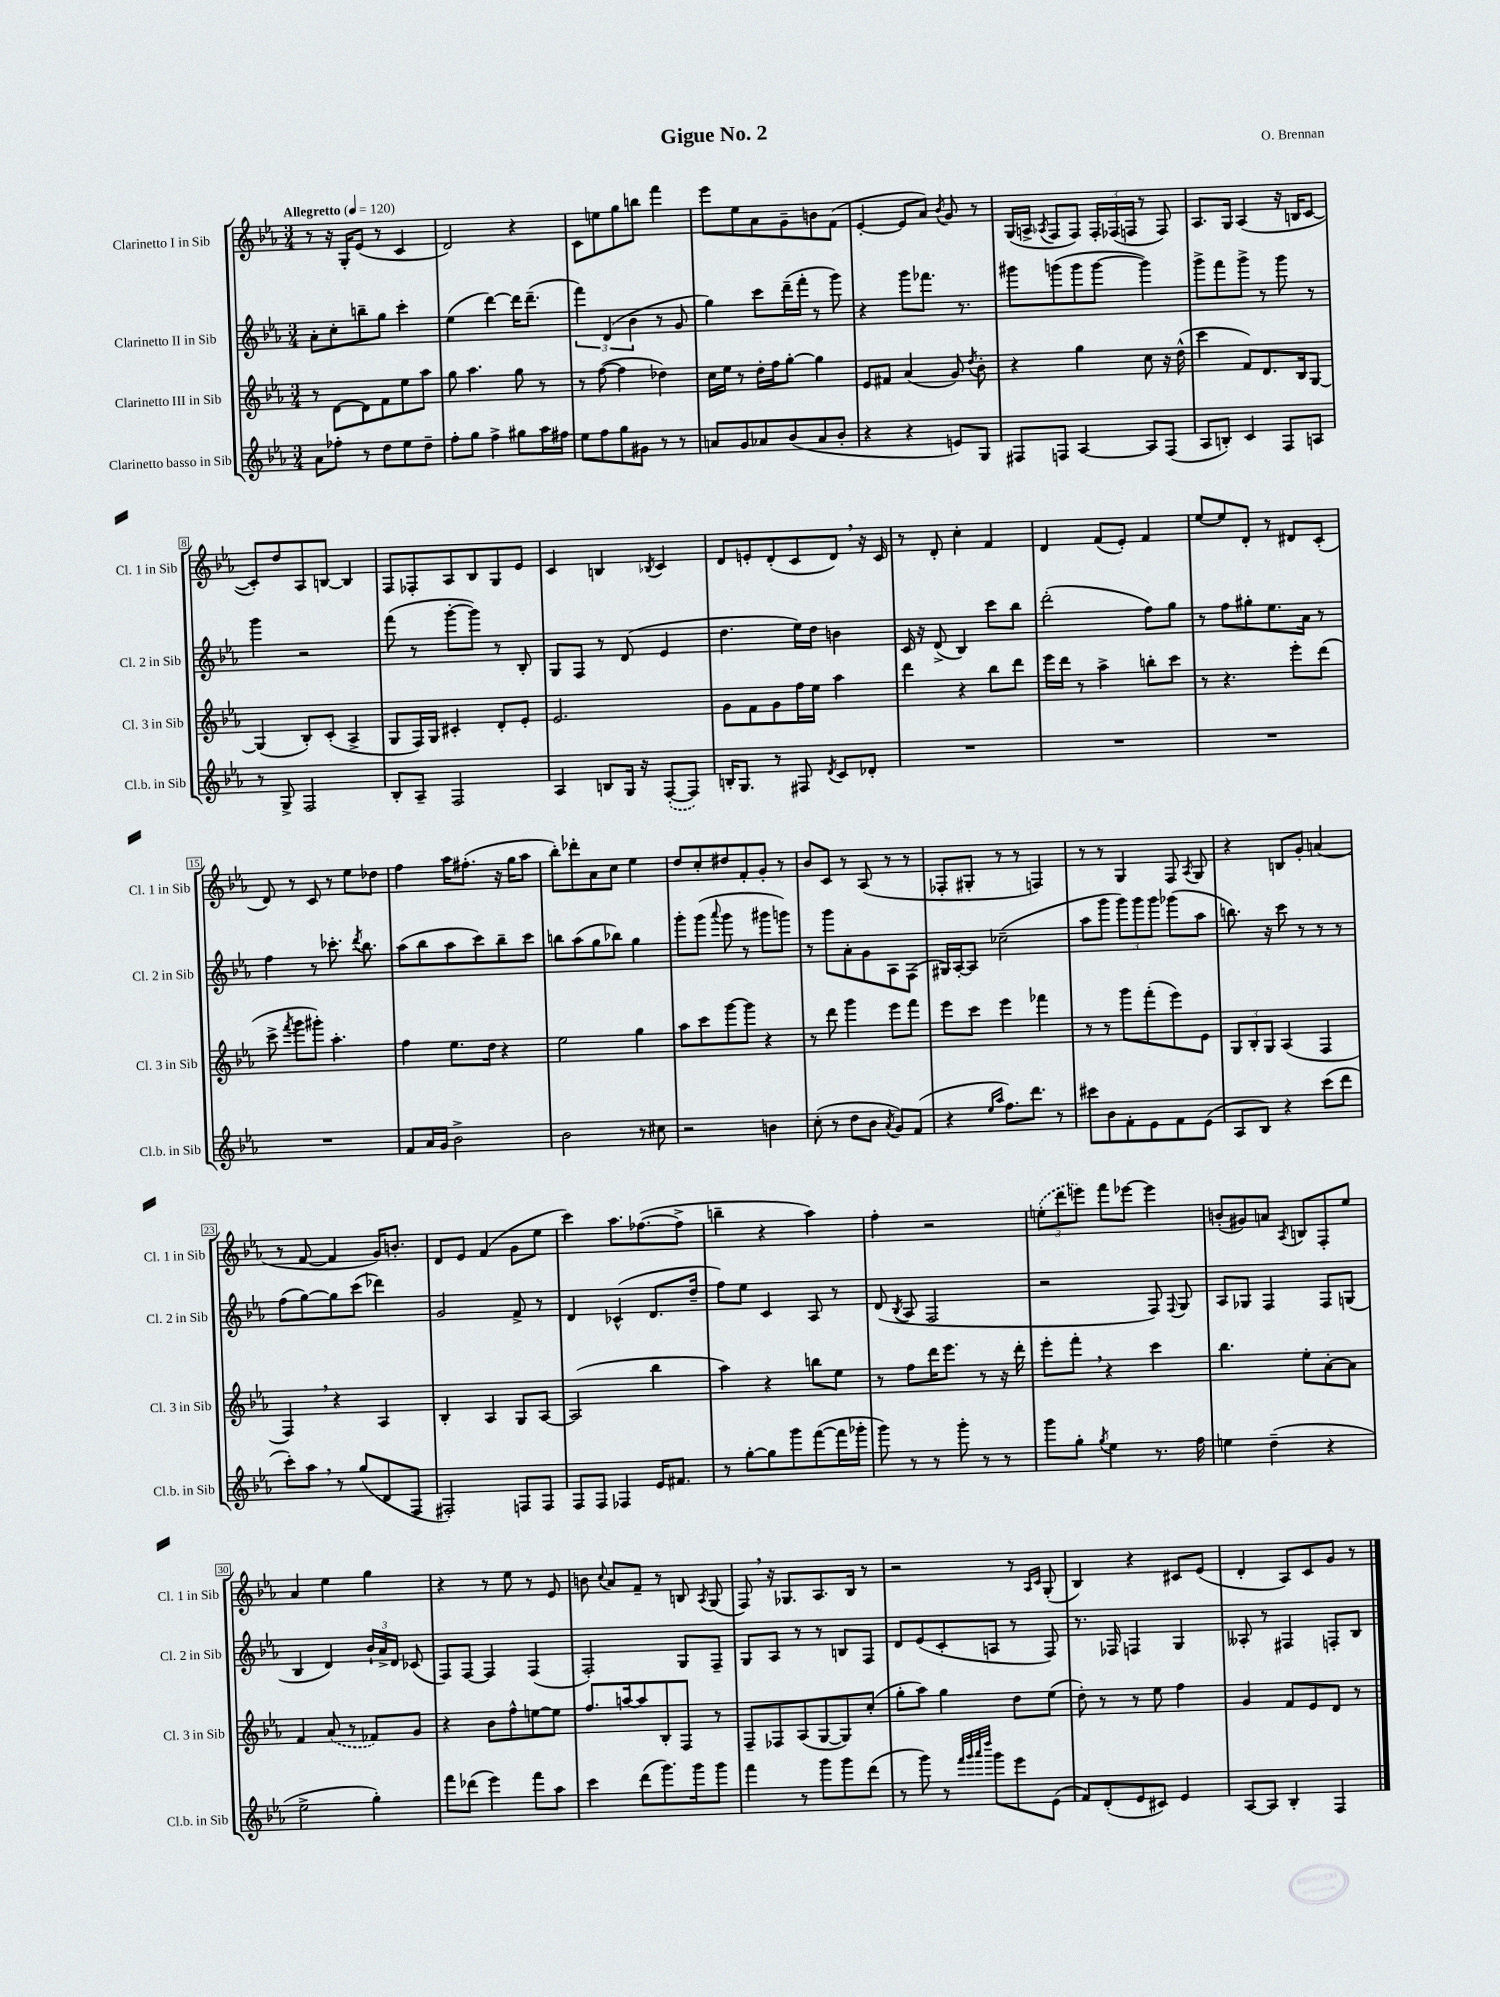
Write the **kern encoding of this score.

**kern	**kern	**kern	**kern
*part4	*part3	*part2	*part1
*staff4	*staff3	*staff2	*staff1
*I"Clarinetto basso in Sib	*I"Clarinetto III in Sib	*I"Clarinetto II in Sib	*I"Clarinetto I in Sib
*I'Cl.b. in Sib	*I'Cl. 3 in Sib	*I'Cl. 2 in Sib	*I'Cl. 1 in Sib
*clefG2	*clefG2	*clefG2	*clefG2
*k[b-e-a-]	*k[b-e-a-]	*k[b-e-a-]	*k[b-e-a-]
*M3/4	*M3/4	*M3/4	*M3/4
*MM120	*MM120	*MM120	*MM120
=1	=1	=1	=1
!	!	!	!LO:TX:a:B:t=Allegretto
8a-\L	8r	8a-'\L	8r
8ff-X'\J	[8d\L	8cc'\	16r
.	.	.	16G'/KL
8r	8d\]	8bbn~\	(8e-/J
8dd\L	8f\	8gg\J	8r
8ee-\	8ee-\	4ccc'\	4c/
8dd~\J	8aa-\J	.	.
=2	=2	=2	=2
8ff'\L	8gg\	(4ee-\	2d/)
8gg\J	4.aa-\	.	.
4ff^\	.	[4ddd\)	.
8gg#X\L	8gg\	16ddd\KL]	4r
.	.	(8.ddd~\J	.
16aa-\L	8r	.	.
16ff#X\JJ	.	.	.
=3	=3	=3	=3
8ee-\L	8r	6fff\)	8c\L
8ff\	([8ff\	.	8een\
.	.	(6d/	.
8gg\	4ff\]	.	8gg\
.	.	6b-\	.
8g#X\J	.	.	8bbn\J
8r	4dd-X\)	8r	4fff\
8r	.	8g/	.
=4	=4	=4	=4
8an/L	16cc\LL	4gg\)	8eee-\L
.	16ee-\JJ	.	.
8g/	8r	.	8ee-\
8a-X/	16dd'\LL	8ccc\L	8a-\
.	16ff\J	.	.
(8b-/	[8gg'\J	(16ddd~\L	8g~\
.	.	16fff'\JJ	.
8a-/	4gg\]	8r	8bn\
8b-'/J	.	8ggg\)	(8f\J
=5	=5	=5	=5
4r	8e-/L	4r	[4e-'/
.	8f#X/J	.	.
4r	(4a-/	8ggg\L	8e-/L]
.	.	8.fff-X\J	8a-/J)
.	.	.	8qb-/
8en/L)	8g/)	.	8g/
.	.	8.r	.
.	8qdd/	.	.
8G/J	8b-'\	.	8r
=6	=6	=6	=6
8F#X/L	4r	8ggg#X\L	(16G/LL
.	.	.	16An^/JJ
.	.	.	8qA-X/
8Fn/J	.	(8gggn\	8F/L
[4A-/	4gg\	8ggg\	8F/J)
.	.	[8ggg\J	24F'/LL
.	.	.	(24F-X/
.	.	.	24Fn/JJ
8A-/L]	8cc\	4ggg\])	8r
(8F/J	16r	.	8F/)
.	(16dd^^\	.	.
=7	=7	=7	=7
8A-/L	4ccc\	8ggg^\L	8.A-/L
8Bn'/J)	.	8fff\	.
.	.	.	16G/Jk
4c/	8f/L)	8ggg^\J	(4A-/
.	8.d/	8r	.
8F/L	.	8ggg\	16r
.	16B-/k	.	16Bn/KL
8An/J	[8G/J	8r	[8c/J
!!LO:LB:g=z
=8	=8	=8	=8
8r	(4G/]	4ggg\	8c'/L])
8G^/	.	.	8dd/
2F/	8B-'/L)	2r	8A-/
.	(8c'/J	.	[8Bn/J
.	4A-^/	.	4B/]
=9	=9	=9	=9
8B-'/L	8G/L	(8fff\	8F/L
8A-~/J	16F/L)	8r	8F-X'/
.	16G/JJ	.	.
2F/	4c#X'/	[8ggg'\L	8A-/
.	.	8ggg\J])	8B-/
.	8d'/L	8r	8G/
.	8e-'/J	8B-'/	8e-/J
=10	=10	=10	=10
4A-/	2.e-/	8G/L	4c/
.	.	8F/J	.
8Bn/L	.	8r	4Bn/
16G/Jk	.	(8d/	.
16r	.	.	.
.	.	.	8qB-X/
([8F'/L	.	4e-/	4c/
8F/J])	.	.	.
=11	=11	=11	=11
16Bn'/KL	8g\L	4.dd\	8d/L
8.G/J	.	.	.
.	8f\	.	8en'/
8r	8g\	.	(8d'/
8F#X/	16ff\L	16ee-\LL)	8c/
.	16ee-\JJ	16dd\JJ	.
8qd/	.	.	.
8c/L	4aa-\	4bn\	8d,/J)
8d-X'/J	.	.	16r
.	.	.	16c/
=12	=12	=12	=12
2.r	4ddd\	16c/	8r
.	.	16r	.
.	.	(8d^/	8d'/
.	4r	4B-/)	4cc'\
.	8bb-\L	8ccc\L	4f/
.	8ddd\J	8bb-\J	.
=13	=13	=13	=13
2.r	16eee-\LL	(2ddd'\	4d/
.	16ddd\JJ	.	.
.	8r	.	.
.	4aa-^\	.	(8f/L
.	.	.	8e-'/J)
.	8bbn'\L	8ff\L)	4f/
.	8ccc\J	8gg\J	.
=14	=14	=14	=14
2.r	8r	8r	[8ee-/L
.	4.r	8ff\L	8ee-/]
.	.	8gg#X'\	8d'/J
.	.	8.ee-\	8r
.	8eee-'\L	.	8d#X/L
.	.	16a-\Jk	.
.	(8ddd\J	8r	(8c'/J
!!LO:LB:g=z
=15	=15	=15	=15
2.r	8ccc^\	4ff\	8d/)
.	8qfff/	.	.
.	8ggg\L	.	8r
.	8ggg#X'\J)	8r	8c/
.	4.aa-'\	8.ccc-X'\	8r
.	.	.	8ee-\L
.	.	8qddd/	.
.	.	8.bb-\	.
.	.	.	8dd-X\J
=16	=16	=16	=16
8f/L	4ff\	(8aa-\L	4ff\
16a-/L	.	8bb-\	.
16g/JJ	.	.	.
2b-^\	8.ee-\L	8aa-\	16aa-\KL
.	.	.	(8.ff#X'\J
.	.	8ccc\)	.
.	16dd\Jk	.	.
.	4r	8bb-~\	16r
.	.	.	16gg\KL
.	.	8ccc\J	8aa-\J
=17	=17	=17	=17
2b-\	2ee-\	8bbn\L	8bb-'\L)
.	.	(8aa-\	8ddd-X'\
.	.	8gg\	8a-\
.	.	8bb-X\J)	8cc\J
8r	4gg\	4gg\	4ee-\
8cc#X\	.	.	.
=18	=18	=18	=18
2r	8aa-\L	8ggg'\L	8dd/L
.	8ccc\	(8ggg\J	8cc'/
.	.	8qqaaa-/	.
.	[8ggg\	8ggg\	8dd#X/
.	8ggg\J]	8r	8f'/
4bn\	4r	8ggg#X\L	8g'/J
.	.	8gggn\J)	8r
=19	=19	=19	=19
(8cc'\	8r	8r	8b-/L
8r	8ddd\	8ggg\L	8c/J
8dd\L	4ggg\	8a-'\	8r
8b-\J	.	8g\	(8A-/
8qa-/	.	.	.
8g/L)	8eee-\L	8A-\	8r
(8f/J	8fff\J	(8F\J	8r
=20	=20	=20	=20
4r	8eee-\L	16G#X/LL)	8F-X'/L
.	.	[16A-'/J	.
.	8ccc\J	8A-/J]	8G#X'/J
16qqee-/LL	.	.	.
16qqaa-/JJ	.	.	.
8.ff\L)	4eee-\	(2cc-X~\	8r
.	.	.	8r
8.ddd\J	.	.	.
.	4fff-X\	.	4Fn/)
8r	.	.	.
=21	=21	=21	=21
8ccc#X\L	8r	8aa-\L	8r
8b-\	8r	8ggg\J	8r
8f'\	8ggg\L	12ggg\L)	4G/
.	.	12ggg\	.
8e-\	(8fff'\	.	.
.	.	12ggg\J	.
8f\	8eee-\)	(8ggg-X\L	8F/
.	.	.	8qA-/
(8e-\J	8e-\J	8aa-\J	8G/
=22	=22	=22	=22
8A-/L	12G/L	8.bbn\)	4r
.	12B-'/	.	.
8B-/J)	.	.	.
.	12G/J	.	.
.	.	16r	.
4r	(4A-/	8ccc\	8Bn/L
.	.	8r	8g'/J
(8ccc\L	4F/	8r	(4an/
8ddd\J	.	8r	.
!!LO:LB:g=z
=23	=23	=23	=23
8ccc'\L)	4F,/)	(8ff\L	8r
8aa-,\J	.	[8gg\)	[8f/
8r	4r	8gg\]	4f/]
(8gg/L	.	(8ccc\J	.
8d/	4A-/	4ddd-X\)	16g/KL)
.	.	.	8.bn'/J
8F/J	.	.	.
=24	=24	=24	=24
2F#X'/)	4B-'/	2g/	8d/L
.	.	.	8e-/J
.	4A-/	.	(4f/
8Fn/L	8G/L	8f^/	8g\L
8F/J	[8A-/J	8r	8ee-\J
=25	=25	=25	=25
8F/L	(2A-/]	4d/	4ccc\)
8F/J	.	.	.
4F-X/	.	(4c-X^^/	8.aa-\L
.	.	.	([8.ff-X\
16e-/KL	4bb-\	8.d/L	.
8.f#X/J	.	.	.
.	.	.	8ff-^\J]
.	.	16dd~/Jk	.
=26	=26	=26	=26
8r	4aa-\)	8ff\L)	4bbn~\
[8gg'\L	.	8ee-\J	.
8gg\]	4r	4c/	4r
8ggg\	.	.	.
([8fff\	8bbn\L	8A-/	4aa-\)
16fff\L]	8ee-\J	8r	.
16ggg-X'\JJ	.	.	.
=27	=27	=27	=27
8ggg\)	8r	(8d/	4ff'\
.	.	8qB-/	.
8r	8ff\L	8A-/	.
8r	16ddd\K	2F/	2r
.	8.eee-\J	.	.
8ggg'\	.	.	.
8r	8r	.	.
8r	16r	.	.
.	16ddd'\	.	.
=28	=28	=28	=28
8ggg\L	8eee-'\L	2r	(12een'\L
.	.	.	12ddd\
8gg'\J	8fff',\J	.	.
.	.	.	12eeen\J)
8qgg/	.	.	.
4ee-\	4r	.	8fff\L
.	.	.	[8eee-X\J
8.r	4ccc\	8F/)	4eee-\]
.	.	8qqF/	.
.	.	8G/	.
16ff\	.	.	.
=29	=29	=29	=29
4een\	4.bb-\	8A-/L	(8bn'/L
.	.	8G-X/J	8g#X/)
(4dd~\	.	4F/	8an/J
.	.	.	8qA-/
.	8ee-'\L	.	8Bn/L
4r	[8a-'\	8F/L	8F'/
.	8a-\J]	(8Gn/J	8ee-/J
!!LO:LB:g=z
=30	=30	=30	=30
2ee-^\	4f/	4B-/	4a-/
.	(8a-/	4d/)	4ee-\
.	8r	.	.
4gg'\)	8f-X/L)	24b-`/LL	4gg\
.	.	24a-^/	.
.	.	24d/JJ	.
.	8g/J	(8c-X/	.
=31	=31	=31	=31
8fff\L	4r	8F/L)	4r
(8ddd-X\J	.	[8F/J	.
4eee-\)	8b-\L	4F/]	8r
.	8ff^^\	.	8ee-\
8fff\L	[8een\	(4F/	8r
8aa-\J	8ee\J]	.	8e-/
=32	=32	=32	=32
4ccc\	8.ff/L	2F'/)	8bn\
.	.	.	8qqcc/
.	.	.	8a-/L
.	[16aan/k	.	.
(8ddd\L	8aa/]	.	8f~/J
8.ggg\)	8B-'/	.	8r
.	8F/J	8G/L	8Bn/
16ggg\k	.	.	.
.	.	.	8qA-/
8ggg\J	8r	8F~/J	(8G/
=33	=33	=33	=33
4fff\	8F~/L	8G/L	8F,/)
.	8F-X/	8A-/J	16r
.	.	.	8.G-X/L
8r	(8A-/	8r	.
8ggg\L	[8G/	8r	8.A-/
8ggg\	8G/])	8Bn/L	.
.	.	.	16B-/Jk
(8ddd\J	(8cc'/J	8F/J	8r
=34	=34	=34	=34
8r	8gg'\L	8d/L	2r
8ggg\)	8aa-\J)	(8e-/	.
8r	4gg\	8c'/	.
32qqfff/LLL	.	.	.
32qqggg/	.	.	.
32qqaaa-/	.	.	.
32qqdddd/JJJ	.	.	.
8ggg\L	.	8An/J	.
8eee-\	8dd\L	8r	8r
.	.	.	16qqA-/LL
.	.	.	16qqc/JJ
(8e-\J	(8ee-\J	8F/)	(8G'/
=35	=35	=35	=35
8f/L)	8dd'\)	8.r	4B-/)
(8d'/	8r	.	.
.	.	16F-X/	.
8e-/	8r	4Fn/	4r
8c#X/J)	8ee-\	.	.
4e-/	4ff\	4G/	8c#X/L
.	.	.	(8e-/J
=36	=36	=36	=36
[8A-/L	4g/	8A--X'/	4d'/
8A-/J]	.	8r	.
4B-'/	8f/L	4F#X/	8A-/L)
.	8e-/	.	8c/
4F/	8d/J	8Fn'/L	8g/J
.	8r	8B-/J	8r
==	==	==	==
*-	*-	*-	*-
